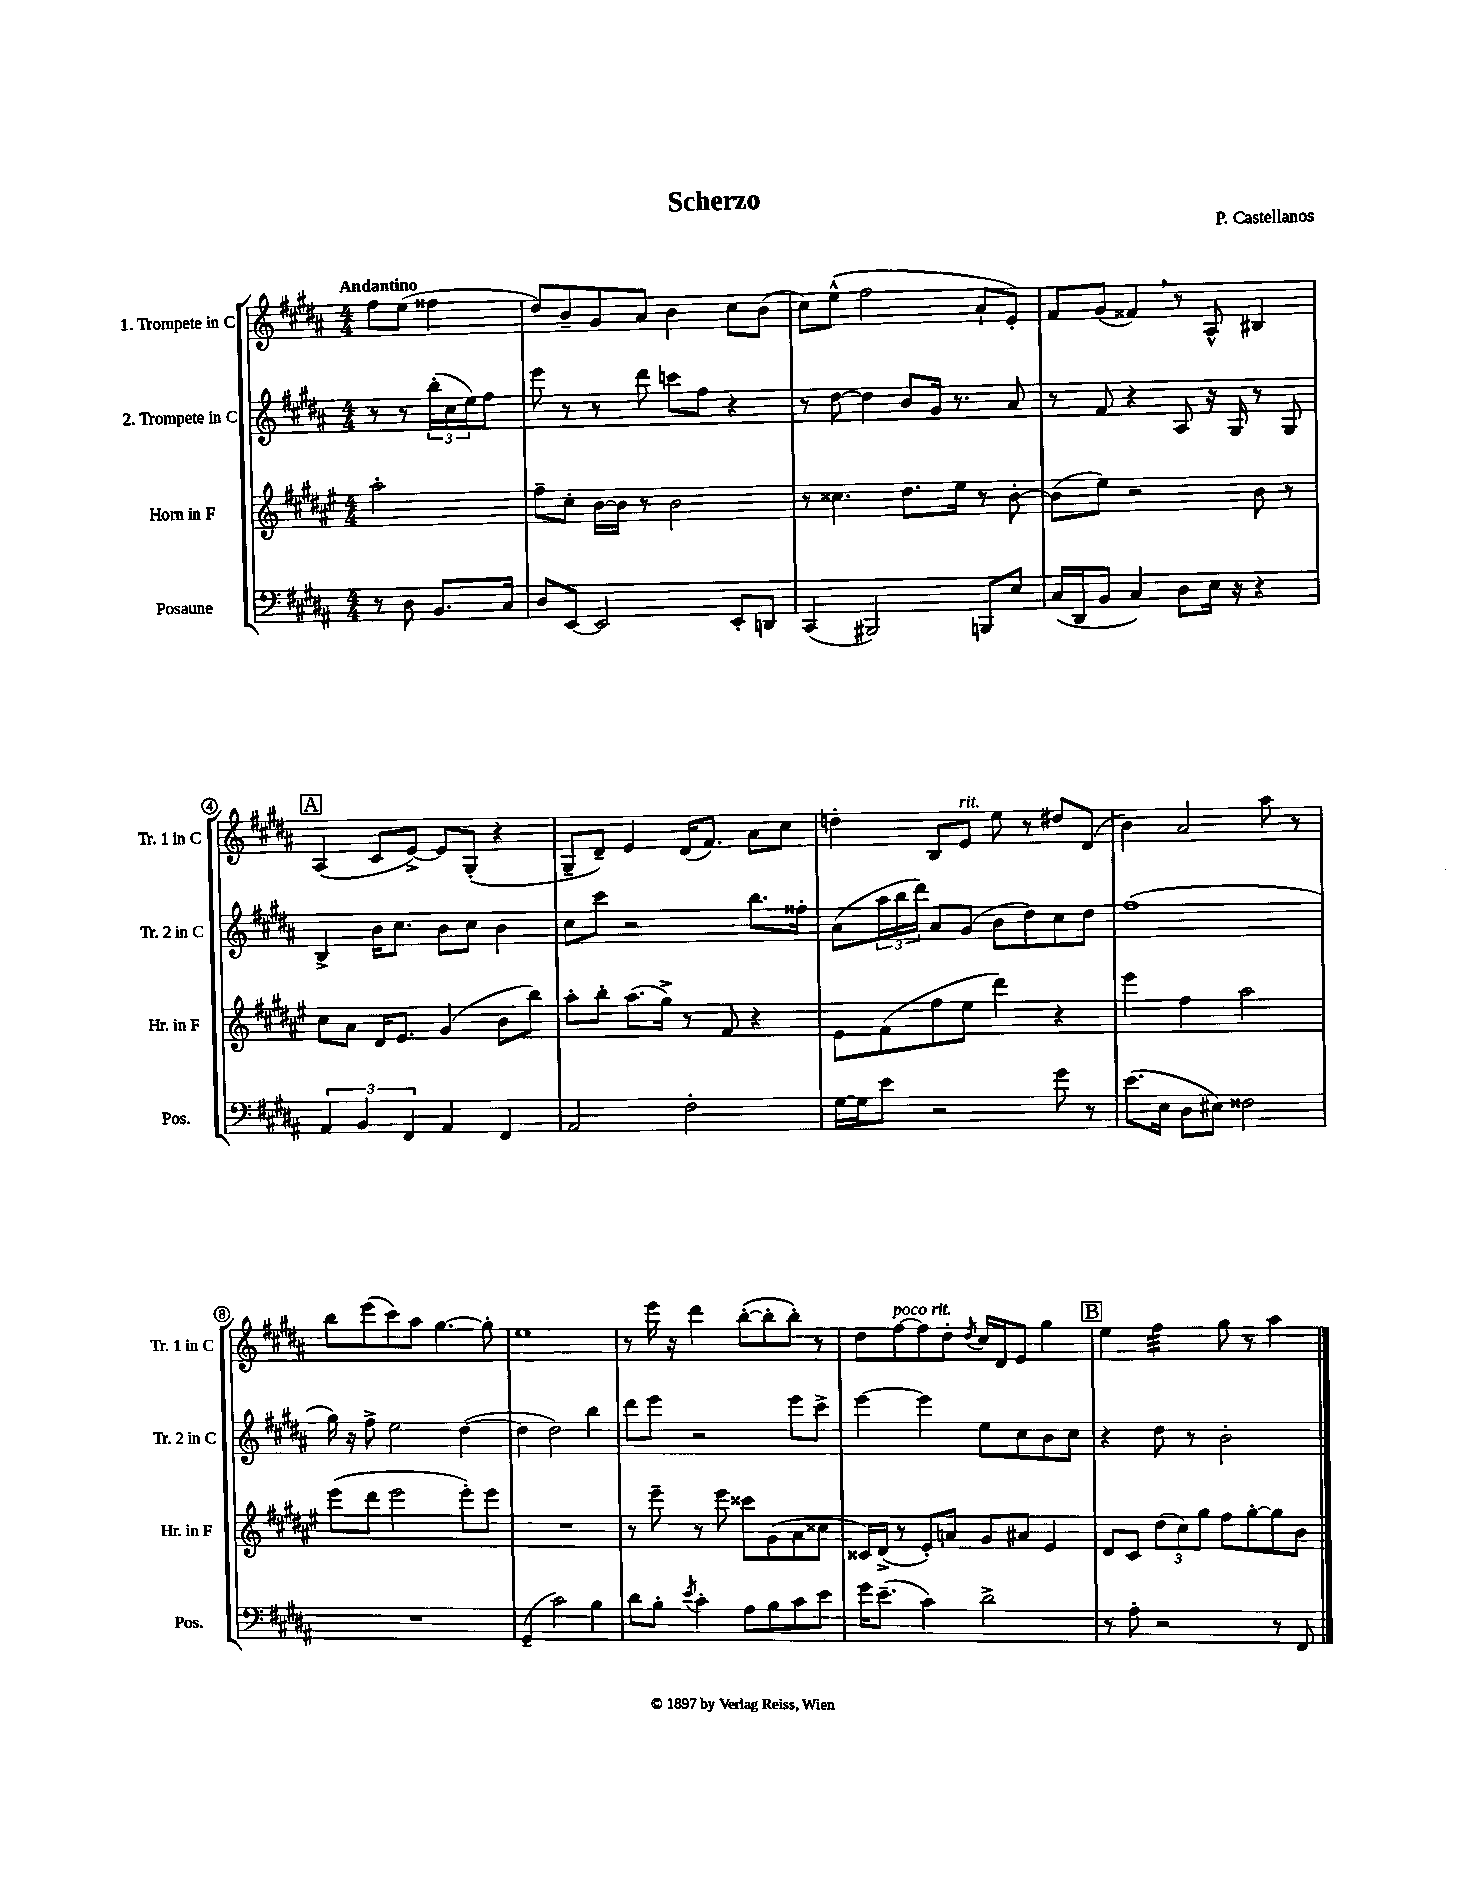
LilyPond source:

\header { title = "Scherzo" composer = "P. Castellanos" }
<<
\new StaffGroup <<
\new Staff = "s0" \with { instrumentName = "1. Trompete in C" shortInstrumentName = "Tr. 1 in C" } {
    \clef treble \key b \major \numericTimeSignature \time 4/4 \partial 2 \tempo "Andantino"
    fis''8 e''8( fisis''4 |
    dis''8) b'8-- gis'8 ais'8 b'4 cis''8 b'8( |
    cis''8) e''8-^( fis''2 ais'8-! e'8-.) |
    fis'8 gis'8( fisis'4) \breathe r8 ais8-^ bis4 |
    \mark \markup { \box "A" } ais4( cis'8 e'8~->) e'8 gis8-.( r4 |
    gis8-- dis'8--) e'4 dis'16( fis'8.) ais'8 cis''8 |
    d''4-. b8 e'8^\markup { \italic "rit." } e''8 r8 dis''8 dis'8( |
    b'4) ais'2 ais''8 r8 |
    b''8 e'''8( cis'''8) ais''8 gis''4.~ gis''8-. |
    e''1 |
    r8 e'''16 r16 dis'''4 b''8~-.( b''8-. b''8-.) r8 |
    dis''8 fis''8~^\markup { \italic "poco rit." } fis''8 dis''8-. \acciaccatura { dis''8 } cis''16 dis'16 e'8 gis''4 |
    \mark \markup { \box "B" } e''4 fis''4:32 gis''8 r8 ais''4 \bar "|." |
}
\new Staff = "s1" \with { instrumentName = "2. Trompete in C" shortInstrumentName = "Tr. 2 in C" } {
    \clef treble \key b \major \numericTimeSignature \time 4/4 \partial 2
    r8 r8 \tuplet 3/2 { b''16-.( cis''16 e''16) } fis''8 |
    e'''8 r8 r8 dis'''8 c'''8 fis''8 r4 |
    r8 dis''8~ dis''4 b'8 gis'16 r8. ais'8 |
    r8 fis'8 r4 ais8 r16 gis16 r8 gis8 |
    \mark \markup { \box "A" } b4-> b'16 cis''8. b'8 cis''8 b'4 |
    cis''8 cis'''8 r2 b''8. fisis''16-. |
    ais'8( \tuplet 3/2 { ais''16 b''16 dis'''16) } ais'8 gis'8( b'8 dis''8) cis''8 dis''8 |
    fis''1( |
    gis''16) r16 fis''8-> e''2 dis''4~( |
    dis''4 dis''2) b''4 |
    dis'''8 e'''8 r2 e'''8 cis'''8-> |
    e'''4~ e'''4 e''8 cis''8 b'8 cis''8 |
    \mark \markup { \box "B" } r4 dis''8 r8 b'2-. \bar "|." |
}
\new Staff = "s2" \with { instrumentName = "Horn in F" shortInstrumentName = "Hr. in F" } {
    \clef treble \key fis \major \numericTimeSignature \time 4/4 \partial 2
    ais''2-. |
    fis''8-- cis''8-. b'16~ b'16 r8 b'2 |
    r8 cisis''4. dis''8. eis''16 r8 b'8~-. |
    b'8( eis''8) r2 b'8 r8 |
    \mark \markup { \box "A" } cis''8 ais'8 dis'16 eis'8. gis'4( b'8 b''8) |
    ais''8-. b''8-. ais''8.( gis''16->) r8 fis'8 r4 |
    eis'8 fis'8( fis''8 eis''8 dis'''4) r4 |
    eis'''4 fis''4 ais''2 |
    eis'''8( dis'''8 eis'''2 eis'''8-.) eis'''8 |
    R1 |
    r8 eis'''8-- r8 eis'''8 cisis'''8 gis'8( ais'8 cisis''8 |
    cisis'16) dis'16->( r8 eis'8-.) a'8 gis'8 ais'8 eis'4 |
    \mark \markup { \box "B" } dis'8 cis'8 \tuplet 3/2 { dis''8( cis''8) gis''8 } fis''8 gis''8~-. gis''8 b'8 \bar "|." |
}
\new Staff = "s3" \with { instrumentName = "Posaune" shortInstrumentName = "Pos." } {
    \clef bass \key b \major \numericTimeSignature \time 4/4 \partial 2
    r8 dis8 b,8. cis16 |
    dis8 e,8~ e,2 e,8-. d,8 |
    cis,4( bis,,2) b,,8 e8 |
    cis16( dis,16 b,8 cis4) dis8 e16 r16 r4 |
    \mark \markup { \box "A" } \tuplet 3/2 { ais,4 b,4 fis,4 } ais,4 fis,4 |
    ais,2 fis2-. |
    gis16~ gis16 e'8 r2 gis'8 r8 |
    e'8.( e16 dis8 eis8) fisis2 |
    R1 |
    gis,4--( cis'2) b4 |
    dis'8 b8-. \acciaccatura { e'8 } cis'4-. ais8 b8 cis'8 e'8 |
    gis'16 e'8.--( cis'4) dis'2-> |
    \mark \markup { \box "B" } r8 ais8-. r2 r8 fis,8 \bar "|." |
}
>>
>>
\layout { \context { \Score \override BarNumber.stencil = #(make-stencil-circler 0.1 0.3 ly:text-interface::print) } }
